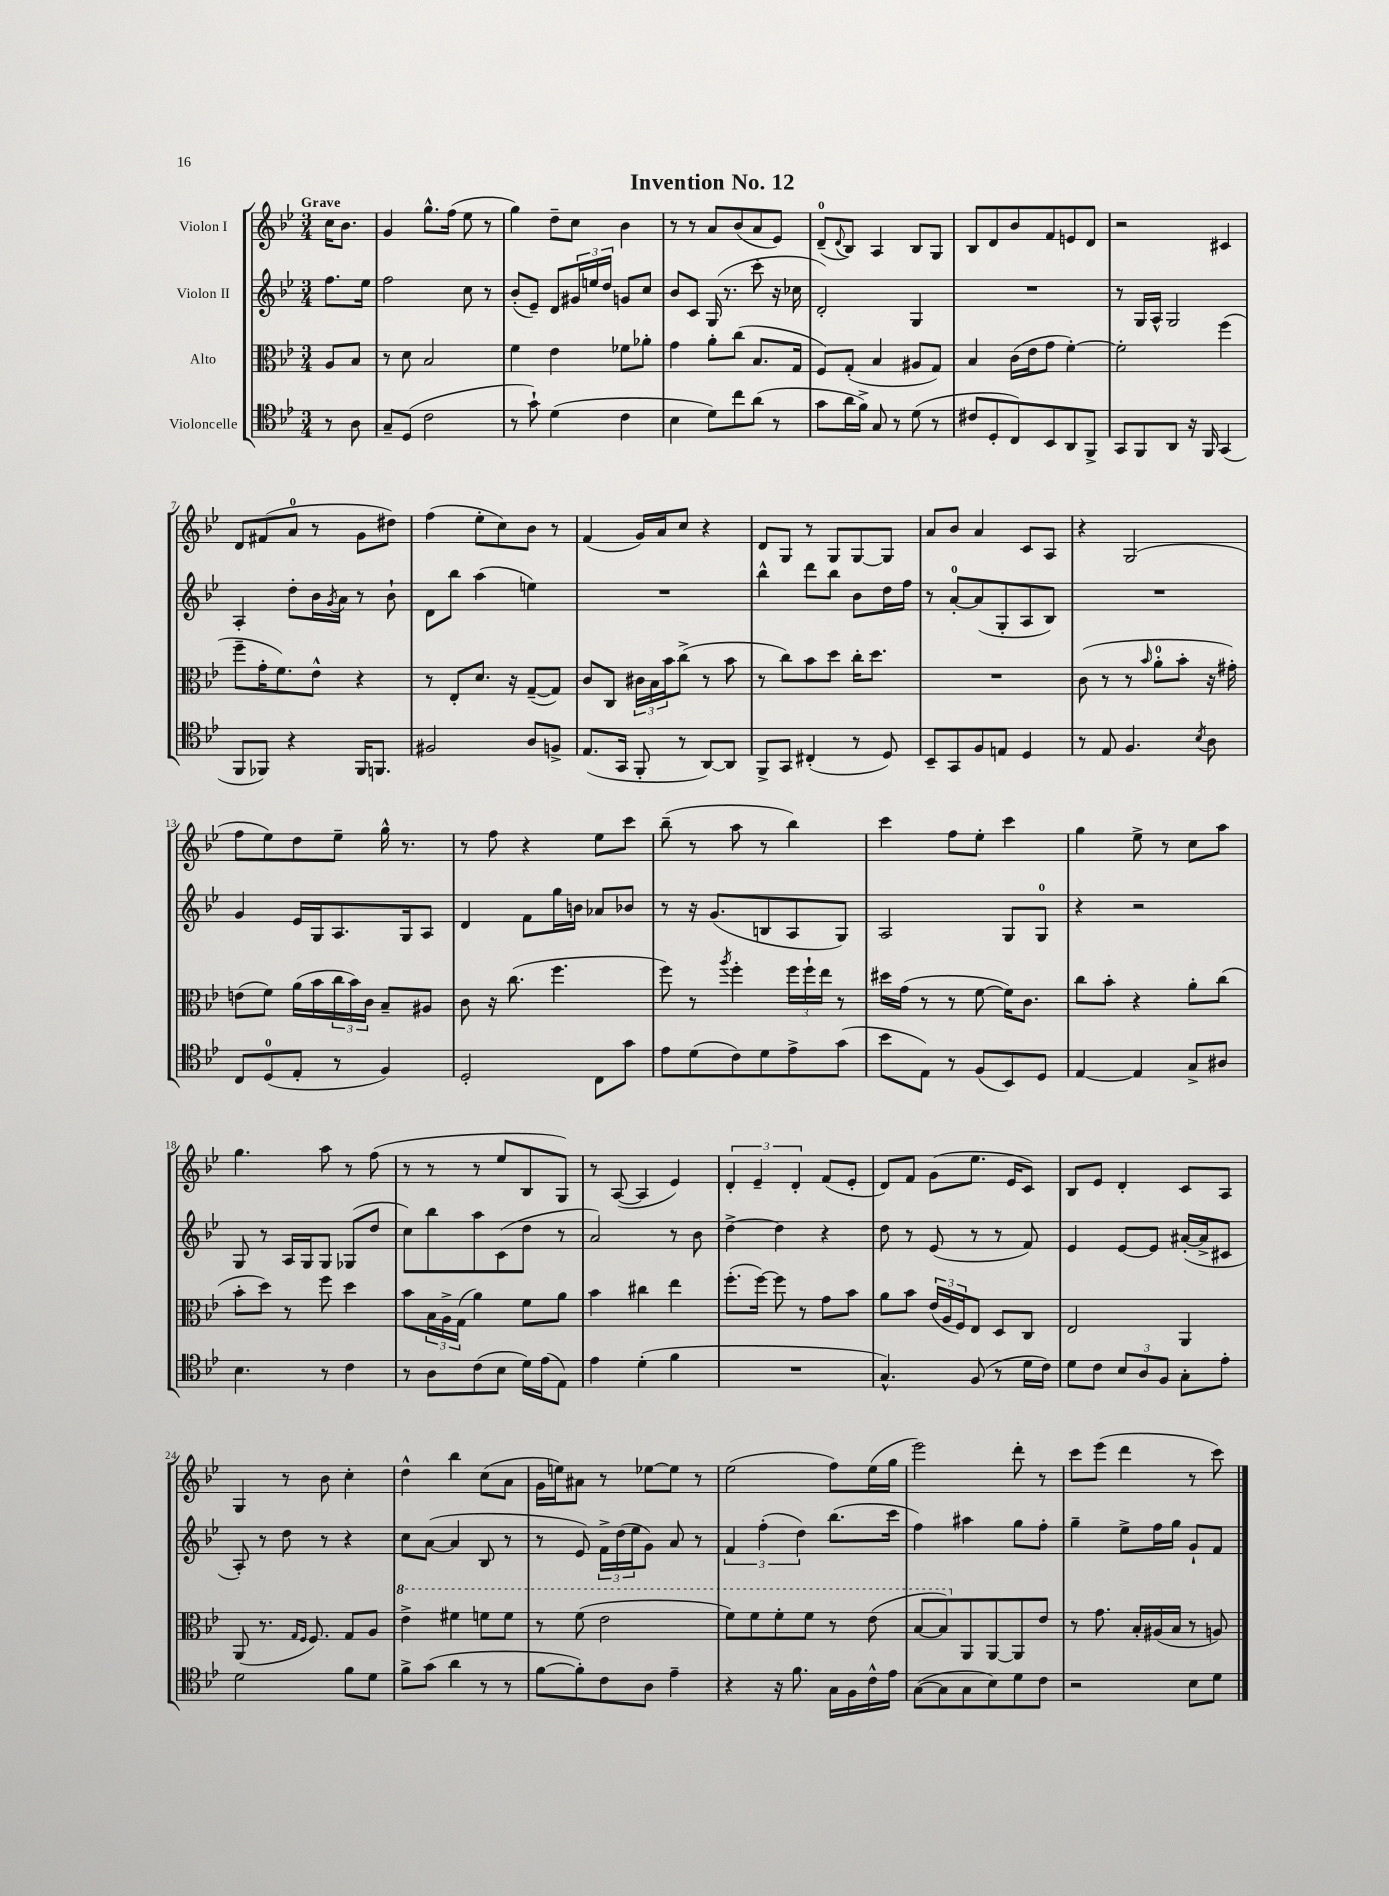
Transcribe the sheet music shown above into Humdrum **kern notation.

**kern	**kern	**kern	**kern
*staff4	*staff3	*staff2	*staff1
*clefC4	*clefC3	*clefG2	*clefG2
*k[b-e-]	*k[b-e-]	*k[b-e-]	*k[b-e-]
*M3/4	*M3/4	*M3/4	*M3/4
8r	8A/L	8.ff\L	16cc\LK
.	.	.	8.b-\J
8A\	8B-/J	.	.
.	.	16ee-\Jk	.
=	=	=	=
8G~/L	8r	2ff\	4g/
(8D/J	8d\	.	.
2c\	2B-/	.	8.gg^^\L
.	.	.	(16ff\Jk
.	.	8cc\	8ee-\
.	.	8r	8r
=	=	=	=
8r	4f\	(8b-'/L	4gg\)
8g`\)	.	8e-~/J)	.
(4d\	4e-\	8d/L	8dd~\L
.	.	24g#/L	8cc\J
.	.	24ee/	.
.	.	24dd/JJ	.
4c\	8f-\L	8g/L	4b-\
.	8a-'\J	8cc/J	.
=	=	=	=
4B-\	4g\	8b-/L	8r
.	.	8c/J	8r
8d\L)	8a'\L	(16G/	8a/L
.	.	8.r	.
8cc\	(8cc\J	.	(8b-/
(8a\J	8.B-/L	8ccc'\	8a/
8r	.	16r	8e-/J)
.	16G/Jk	16cc-\	.
=	=	=	=
8g\L	8F/L)	2d'/)	(8d~/L
.	.	.	8qqd/
16a\L	(8G'/J	.	8B-/J)
16f^\JJ)	.	.	.
8G/	4B-/	.	4A/
8r	.	.	.
(8d\	8A#/L	4G/	8B-/L
8r	8G/J)	.	8G/J
=	=	=	=
8c#/L	4B-/	2.r	8B-/L
8D'/	.	.	8d/
8C/)	(16c\LL	.	8b-/
.	16e-\J	.	.
8BB-/	8g\J	.	8f/
8AA/	[4f'\)	.	8e/
8FF^/J	.	.	8d/J
=	=	=	=
8GG/L	2f'\]	8r	2r
8FF/	.	16G/LL	.
.	.	16A^^/JJ	.
8AA/J	.	2G/	.
16r	.	.	.
16FF/	.	.	.
(4GG/	(4ff\	.	4c#/
=	=	=	=
8FF/L	8ff~\L	4A'/	8d/L
8FF-/J)	16g'\K	.	(8f#/
.	8.f\)	.	.
4r	.	8dd'\L	8a/J
.	8e-^^\J	16b-\L	8r
.	.	8qg/	.
.	.	16a\JJ	.
16FF-/LK	4r	8r	8g\L
8.FF/J	.	.	.
.	.	8b-`\	8dd#\J)
=	=	=	=
2F#/	8r	8d\L	(4ff\
.	8E-'/L	8bb-\J	.
.	8.d/J	(4aa\	8ee-'\L
.	.	.	8cc\)
.	16r	.	.
8A/L	([8G~/L	4ee\)	8b-\J
8F^/J	8G/]J)	.	8r
=	=	=	=
(8.E-/L	8c/L	2.r	(4f/
.	8C/J	.	.
16GG/Jk	.	.	.
8FF'/	24c#\LL	.	16g/LL)
.	24B-\	.	.
.	.	.	16a/J
.	24b-\J	.	.
8r	(8cc^\J	.	8cc/J
[8AA/L)	8r	.	4r
8AA/]J	8b-\	.	.
=	=	=	=
8FF^/L	8r	4bb-^^\	8d/L
8GG/J	8cc\L)	.	8G/J
(4C#'/	8b-\	8ddd\L	8r
.	8dd\J	8bb-\J	8G/L
8r	16cc'\LK	8b-\L	[8G/
.	8.dd\J	.	.
8D/)	.	16dd\L	8G/]J
.	.	16ff\JJ	.
=	=	=	=
8BB-~/L	2.r	8r	8a/L
8GG/	.	[8a'/L	8b-/J
8F/	.	(8a/]	4a/
8E/J	.	8G'/	.
4D/	.	8A/	8c/L
.	.	8B-/J)	8A/J
=	=	=	=
8r	(8c\	2.r	4r
8E-/	8r	.	.
4.F/	8r	.	(2G/
.	16qqb-/	.	.
.	8a'\L	.	.
.	8b-'\J	.	.
8qB-/	.	.	.
8A\	16r	.	.
.	16g#'\)	.	.
=	=	=	=
8C/L	(8e\L	4g/	8ff\L
(8D/	8f\J)	.	8ee-\)
8E-'/J	(16a\LL	16e-/LL	8dd\
.	16b-\	16G/J	.
8r	24cc\	8.A/	8ee-~\J
.	24b-\)	.	.
.	24c\JJ	.	.
4F/)	8B-~/L	.	16gg^^\
.	.	16G/k	8.r
.	8A#/J	8A/J	.
=	=	=	=
2D'/	8c\	4d/	8r
.	16r	.	8ff\
.	(8.cc\	.	.
.	.	8f\L	4r
.	4.ff\	16gg\L	.
.	.	16b\JJ	.
8C\L	.	8a-/L	8ee-\L
8g\J	.	8b-/J	8ccc\J
=	=	=	=
8e-\L	8ff\)	8r	(8bb-~\
(8d\	8r	16r	8r
.	.	(8.g/L	.
.	8qaa/	.	.
8c\)	4ff'\	.	8aa\
8d\	.	8B/	8r
8e-^\	24ff\LL	8A/	4bb-\)
.	24ff`\	.	.
.	24ee-\JJ	.	.
(8g\J	8r	8G/J)	.
=	=	=	=
8b-\L	16dd#\LL	2A/	4ccc\
.	(16g\JJ	.	.
8E-\J)	8r	.	.
8r	8r	.	8ff\L
(8F/L	[8f\	.	8ee-'\J
8BB-/)	16f\]LK)	8G/L	4ccc\
.	8.c\J	.	.
8D/J	.	8G/J	.
=	=	=	=
[4E-/	8cc\L	4r	4gg\
.	8b-'\J	.	.
4E-/]	4r	2r	8ee-^\
.	.	.	8r
8G^/L	8a'\L	.	8cc\L
8A#/J	(8cc\J	.	8aa\J
=	=	=	=
4.B-\	8b-'\L	8G/	4.gg\
.	8dd\J)	8r	.
.	8r	16A/LL	.
.	.	16G/J	.
8r	8ff\	8G/J	8aa\
4c\	4dd\	(8G-/L	8r
.	.	8dd/J	(8ff\
=	=	=	=
8r	8b-\L	8cc\L)	8r
8A\L	24B-\L	8bb-\	8r
.	24A^\	.	.
.	(24G\JJ	.	.
(8c\	4a\)	8aa\	8r
8B-\J	.	(8c\	8ee-/L
16d\LL)	8f\L	8dd\J	8B-/
(16e-\J	.	.	.
8E-\J)	8a\J	8r	8G/J)
=	=	=	=
4e-\	4b-\	2a/)	8r
.	.	.	([8A/
(4d'\	4cc#\	.	4A/]
4f\	4ee-\	8r	4e-/)
.	.	8b-\	.
=	=	=	=
2.r	(8.ff'\L	[4dd^\	6d'/
.	.	.	6e-~/
.	[16ff\Jk)	.	.
.	8ff\]	4dd\]	.
.	.	.	6d'/
.	8r	.	.
.	8g\L	4r	(8f/L
.	8b-\J	.	8e-'/J
=	=	=	=
4.G^^/)	8a\L	8dd\	8d/L)
.	8b-\J	8r	8f/J
.	(24e-/LL	(8e-/	(8g\L
.	24A/	.	.
.	24F/J)	.	.
(8F/	8E-/J	8r	8.ee-\J
8r	8D/L	8r	.
.	.	.	16e-/LK
16d\LL	8C/J	8f/)	8c/J)
16c\JJ)	.	.	.
=	=	=	=
8d\L	2E-/	4e-/	8B-/L
8c\J	.	.	8e-/J
12B-/L	.	[8e-/L	4d'/
12A/	.	.	.
.	.	8e-/]J	.
12F/J	.	.	.
8G'\L	4AA/	([16a#'/LL	8c/L
.	.	16a#^/]J	.
8e-'\J	.	8c#/J	8A/J
=	=	=	=
2d\	(8AA/	8A'/)	4G/
.	8.r	8r	.
.	.	8dd\	8r
.	16qqG/LL	.	.
.	16qqF/JJ	.	.
.	8.F/)	.	.
.	.	8r	8b-\
8f\L	8G/L	4r	4cc'\
8d\J	8A/J	.	.
=	=	=	=
8f^\L	4ee-^\	8cc\L	4dd^^\
(8g\J	.	([8a\J	.
4a\	4ff#\	4a/]	4bb-\
8r	8ff\L	8B-/	(8cc\L
8r	8ff\J	8r	8a\J
=	=	=	=
[8f\L	8r	8r	16g\LL
.	.	.	16ee\J)
8f'\])	(8ff\	8e-/)	8a#\J
8c\	2ee-\	24f^\LL	8r
.	.	(24dd\	.
.	.	24ee-\J	.
8A\J	.	8g\J)	[8ee-\L
4e-~\	.	8a/	8ee-\]J
.	.	8r	8r
=	=	=	=
4r	8ff\L)	6f/	(2ee-\
.	8ff\	.	.
.	.	(6ff'\	.
16r	8ff'\	.	.
8.f\	.	.	.
.	.	6dd\)	.
.	8ff\J	.	.
16G\LL	8r	(8.bb-\L	8ff\L)
16F\	.	.	.
16c^^\	(8ee-\	.	(16ee-\L
16e-\JJ	.	16ccc\Jk	16gg\JJ
=	=	=	=
([8G\L	[8b-/L	4ff\)	2eee-\)
8G\]	8b-/])	.	.
8G\	8AA/	4aa#\	.
8B-\)	[8AA/	.	.
8d\	8AA/]	8gg\L	8ddd'\
8c\J	8e-/J	8ff'\J	8r
=	=	=	=
2r	8r	4gg~\	8ccc\L
.	8.g\	.	(8eee-\J
.	.	8ee-^\L	4ddd\
.	16B-'/LL	.	.
.	(16A#/	16ff\L	.
.	16B-/JJ	16gg\JJ	.
8B-\L	8r	8g`/L	8r
8d\J	8A/)	8f/J	8ccc\)
==	==	==	==
*-	*-	*-	*-
